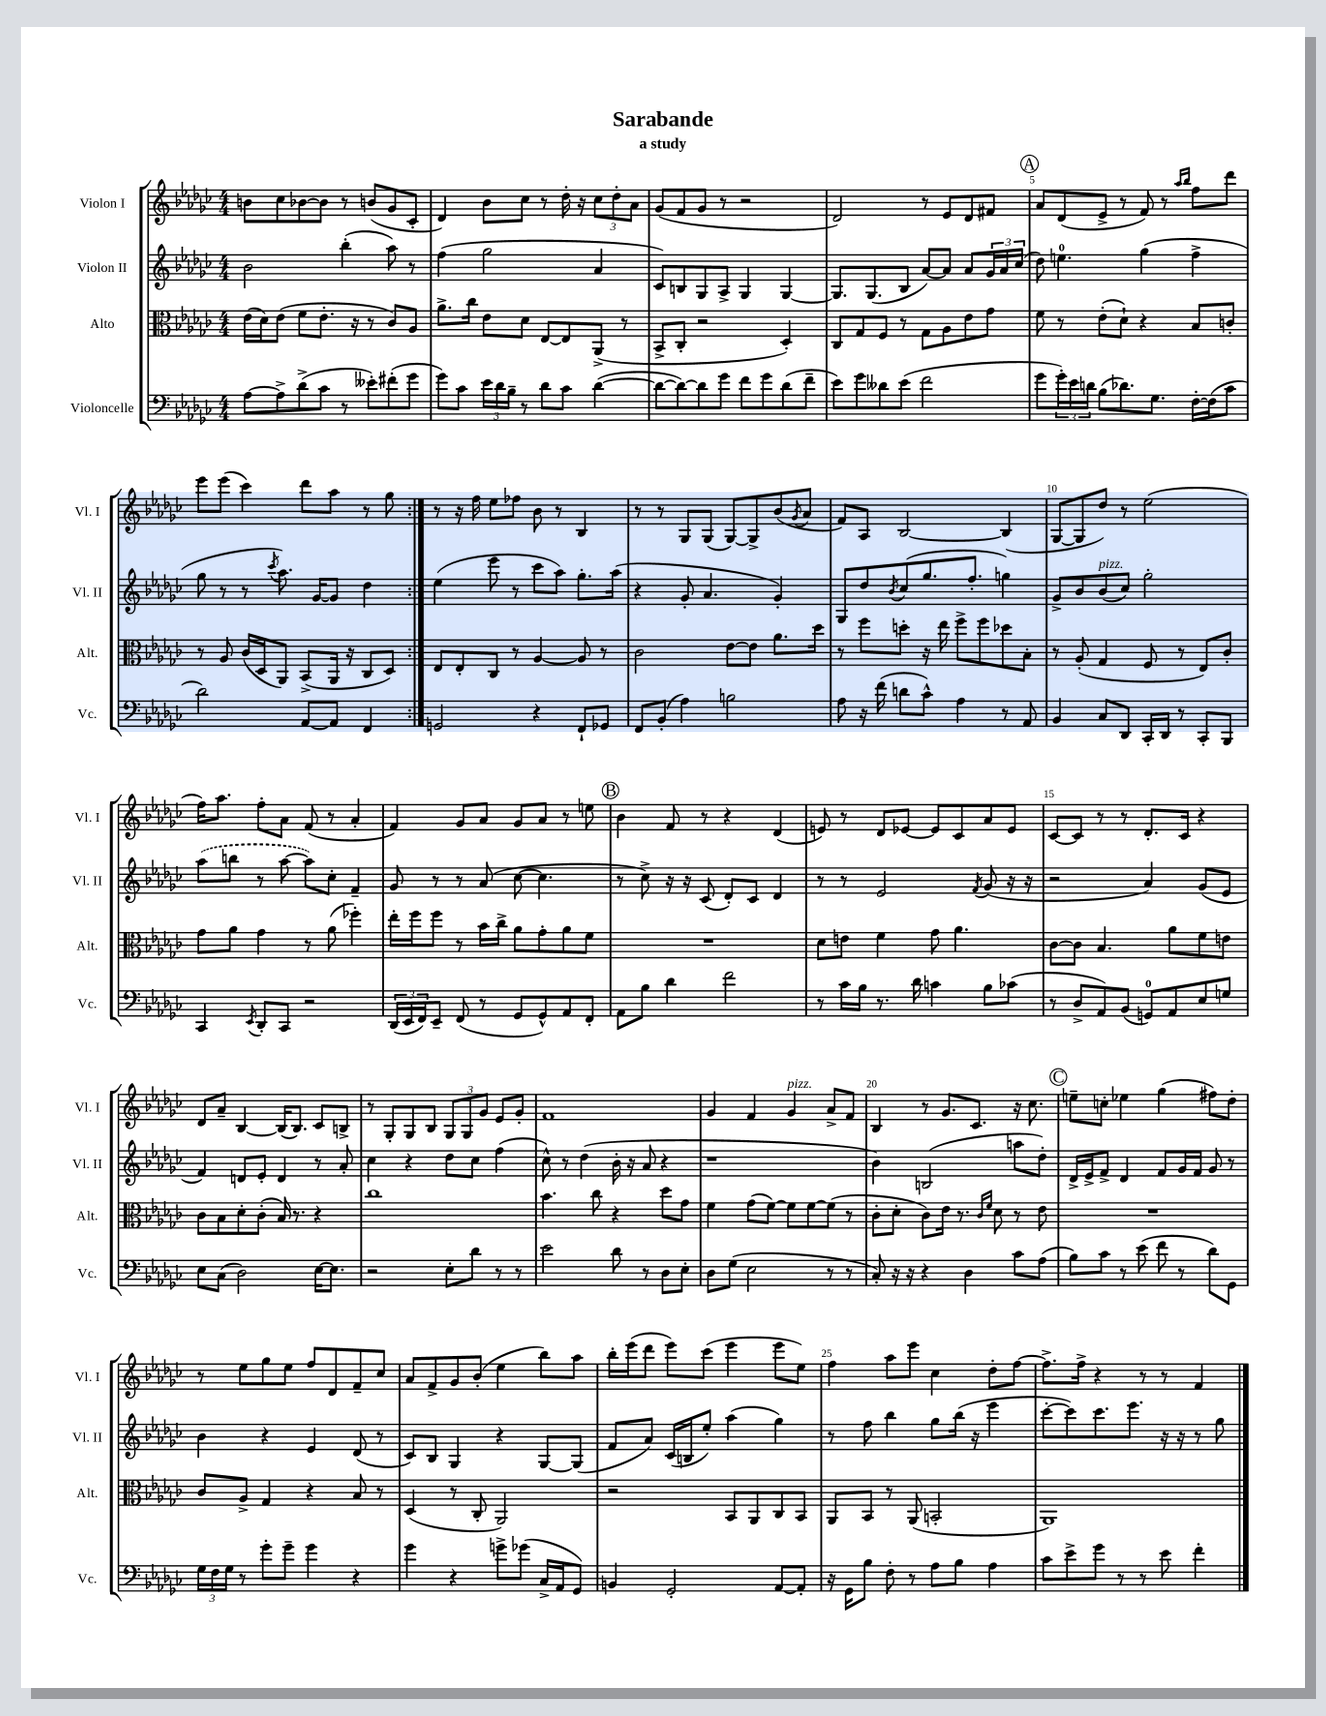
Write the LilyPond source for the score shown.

\header { title = "Sarabande" subtitle = "a study" }
<<
\new StaffGroup <<
\new Staff = "s0" \with { instrumentName = "Violon I" shortInstrumentName = "Vl. I" } {
    \clef treble \key ges \major \numericTimeSignature \time 4/4
    \repeat volta 2 { b'8 ces''8 bes'8~ bes'8 r8 b'8( ges'8 ces'8-. |
    des'4) bes'8 ces''8 r8 des''16-. r16 \tuplet 3/2 { ces''8 des''8-. aes'8 } |
    ges'8( f'8 ges'8 r8 r2 |
    des'2) r8 ees'8 des'8 fis'8 |
    \mark \markup { \circle "A" } aes'8 des'8( ees'8-> r8 f'8) r8 \grace { aes''16 bes''16 } f''8 des'''8 |
    ees'''8 ees'''8( ces'''4) des'''8 aes''8 r8 ges''8 | }
    r8 r16 f''16 ees''8 fes''8 bes'8 r8 bes4 |
    r8 r8 ges8 ges8( ges8~) ges8-> bes'8( \acciaccatura { ges'8 } aes'8 |
    f'8) aes8 bes2~ bes4( |
    ges8~ ges8 des''8) r8 ees''2( |
    f''16) aes''8. f''8-. aes'8 f'8( r8 aes'4-. |
    f'4) ges'8 aes'8 ges'8 aes'8 r8 e''8 |
    \mark \markup { \circle "B" } bes'4 f'8 r8 r4 des'4( |
    e'8) r8 des'8 ees'8~ ees'8 ces'8 aes'8 ees'8 |
    ces'8~ ces'8 r8 r8 des'8.-. ces'16 r4 |
    des'8 aes'8-- bes4~ bes16( bes8.) ces'8 b8-> |
    r8 ges8-. ges8 bes8 \tuplet 3/2 { ges8 ges8 ges'8 } ees'8 ges'8-. |
    f'1 |
    ges'4 f'4 ges'4^\markup { \italic "pizz." } aes'8-> f'8 |
    bes4 r8 ges'8. ces'8. r16 ces''8. |
    \mark \markup { \circle "C" } e''8-- c''8-. ees''4 ges''4( fis''8) des''8-. |
    r8 ees''8 ges''8 ees''8 f''8 des'8 f'8-- ces''8 |
    aes'8 f'8-> ges'8 bes'8-.( ees''4 bes''8) aes''8 |
    bes''16-. ees'''16( des'''8 ees'''8) ces'''8( ees'''4 ees'''8 ees''8) |
    f''4 aes''8 ees'''8 ces''4 des''8-. f''8~ |
    f''8.-> f''16-> r4 r8 r8 f'4 \bar "|." |
}
\new Staff = "s1" \with { instrumentName = "Violon II" shortInstrumentName = "Vl. II" } {
    \clef treble \key ges \major \numericTimeSignature \time 4/4
    \repeat volta 2 { bes'2 bes''4-.( aes''8) r8 |
    f''4( ges''2 aes'4 |
    ces'8) b8 ges8 aes8-> ges4 ges4~ |
    ges8. ges8.( bes8 aes'8~) aes'8 aes'8 \tuplet 3/2 { ges'16 aes'16 ces''16( } |
    \mark \markup { \circle "A" } des''8) e''4.-0 ges''4( f''4-> |
    ges''8 r8 r8 \acciaccatura { ces'''8 } aes''8.) ges'16~ ges'8 des''4 | }
    ees''4( ees'''8 r8 ces'''8 aes''8) ges''8.-. aes''16( |
    r4 ges'8-. aes'4. ges'4-.) |
    ges8 des''8 \acciaccatura { bes'8 } ces''8( ges''8. f''8.-. g''4) |
    ges'8-> bes'8 bes'8^\markup { \italic "pizz." }( ces''8) ges''2-. |
    \once \slurDashed aes''8( b''8 r8 aes''8~ aes''8) ces''8-. f'4-- |
    ges'8 r8 r8 aes'8( ces''8~ ces''4. |
    \mark \markup { \circle "B" } r8 ces''8->) r16 r16 ces'8( des'8-.) ces'8 des'4 |
    r8 r8 ees'2 \acciaccatura { f'8 } ges'8( r16 r16 |
    r2 aes'4) ges'8( ees'8 |
    f'4) d'8 ees'8-. d'4 r8 aes'8-. |
    ces''4 r4 des''8 ces''8 f''4( |
    ces''8-^) r8 des''4( bes'16-. r16 aes'8 r4 |
    r1 |
    bes'4) b2( a''8 des''8-.) |
    \mark \markup { \circle "C" } des'16-> ees'16-> f'8-> des'4 f'8 ges'16 f'16 ges'8 r8 |
    bes'4 r4 ees'4 des'8( r8 |
    ces'8) bes8 ges4 r4 ges8~ ges8( |
    f'8 aes'8) ces'16( b16 ees''8-.) aes''4( ges''4) |
    r8 f''8 bes''4 ges''8 bes''16( r16 ees'''4 |
    ces'''8~-. ces'''8) ces'''8. ees'''8. r16 r16 r8 ges''8 \bar "|." |
}
\new Staff = "s2" \with { instrumentName = "Alto" shortInstrumentName = "Alt." } {
    \clef alto \key ges \major \numericTimeSignature \time 4/4
    \repeat volta 2 { ees'16( des'16) ees'8( f'8 ees'8.-. r16 r8 ces'8) aes8 |
    aes'8.-> ces''16 ees'8 des'8 ees8~ ees8 aes,8->( r8 |
    bes,8-> ces8-. r2 des4-.) |
    ces8 ges8 f8 r8 ges8 aes8 ees'8 ges'8 |
    \mark \markup { \circle "A" } f'8 r8 ees'8-.( des'8-!) r4 bes8 c'8-. |
    r8 aes8 ces'16( des16 aes,8) bes,8->( aes,16 r16 ces8 des8) | }
    ees8 ees8-. ces8 r8 aes4~ aes8 r8 |
    ces'2 ees'8~ ees'8 aes'8. des''16 |
    r8 f''8 d''8-. r16 ees''16 f''8-> f''8 des''8 bes8-. |
    r8 aes8-.( ges4 f8 r8 ees8) ces'8-. |
    ges'8 aes'8 ges'4 r8 aes'8( fes''4-.) |
    ees''16-. f''16 f''8 r8 bes'16 ces''16-> aes'8 ges'8-. aes'8 f'8 |
    \mark \markup { \circle "B" } R1 |
    des'8 e'8 f'4 ges'8 aes'4. |
    ces'8~ ces'8 bes4. aes'8 f'8 e'8 |
    ces'8 bes8 des'8-. ces'8-.( bes16) r8. r4 |
    ces''1 |
    bes'4. ces''8 r4 des''8 ges'8 |
    f'4 ges'8( f'8~) f'8 f'8~ f'8( r8 |
    ces'8-. des'8-. ces'8) ees'16 r8. \grace { ces'16 f'16 } des'8 r8 ees'8 |
    \mark \markup { \circle "C" } R1 |
    ces'8 aes8-> ges4 r4 bes8 r8 |
    des4( r8 ces8-. aes,2) |
    r2 bes,8 aes,8 ces8 bes,8 |
    aes,8 bes,8 r8 aes,8( b,2-. |
    aes,1) \bar "|." |
}
\new Staff = "s3" \with { instrumentName = "Violoncelle" shortInstrumentName = "Vc." } {
    \clef bass \key ges \major \numericTimeSignature \time 4/4
    \repeat volta 2 { aes8~ aes8-> des'8->( ces'8 r8 eeses'8-.) fis'8-.( ges'8 |
    ges'8) ces'8 \tuplet 3/2 { ees'16 des'16 bes16-- } r8 des'8 ces'8 des'4~( |
    des'8~ des'8~) des'8 ges'8 f'8 ges'8 des'8( f'8-- |
    ees'8) ges'8 deses'8 ees'8( f'2 |
    \mark \markup { \circle "A" } ges'8 \tuplet 3/2 { ges'16-.) ees'16 d'16 } bes8( des'8.) ges8. f16~-. f16( ces'8 |
    des'2) aes,8~ aes,8 f,4 | }
    g,2 r4 f,8-! ges,8 |
    f,8 bes,8-.( aes4) b2 |
    aes8 r16 f'16( d'8 ces'8-^) aes4 r8 aes,8 |
    bes,4 ces8 des,8 ces,16-. des,16 r8 ces,8-. bes,,8 |
    ces,4 \acciaccatura { ees,8 } des,8-. ces,8 r2 |
    \tuplet 3/2 { des,16( ees,16 f,16) } ees,8-- f,8( r8 ges,8 ges,8-^) aes,8 f,8-. |
    \mark \markup { \circle "B" } aes,8 bes8 des'4 f'2 |
    r8 ces'16 bes16 r8. des'16 c'4 bes8 ces'8( |
    r8 des8-> aes,8) bes,8( g,8-0) aes,8 ees8 g8 |
    ees8 ces8( des2) ees16~ ees8. |
    r2 ees8-. des'8 r8 r8 |
    ees'2 des'8 r8 des8 ees8-. |
    des8 ges8( ees2 r8 r8 |
    ces8-.) r16 r16 r4 des4 ces'8 aes8( |
    \mark \markup { \circle "C" } bes8) ces'8 r8 ees'8( f'8 r8 des'8) ges,8 |
    \tuplet 3/2 { ges16 f16 ges16 } r8 ges'8-. ges'8-- ges'4 r4 |
    ges'4 r4 g'8-> ges'8( ces16-> aes,16 ges,8) |
    b,4 ges,2-. aes,8~ aes,8-. |
    r16 ges,16 bes8 f8-. r8 aes8 bes8 aes4 |
    ces'8 ees'8-> ges'8 r8 r8 ees'8 f'4-. \bar "|." |
}
>>
>>
\layout { \context { \Score \override BarNumber.break-visibility = ##(#f #t #t) barNumberVisibility = #(every-nth-bar-number-visible 5) } }
